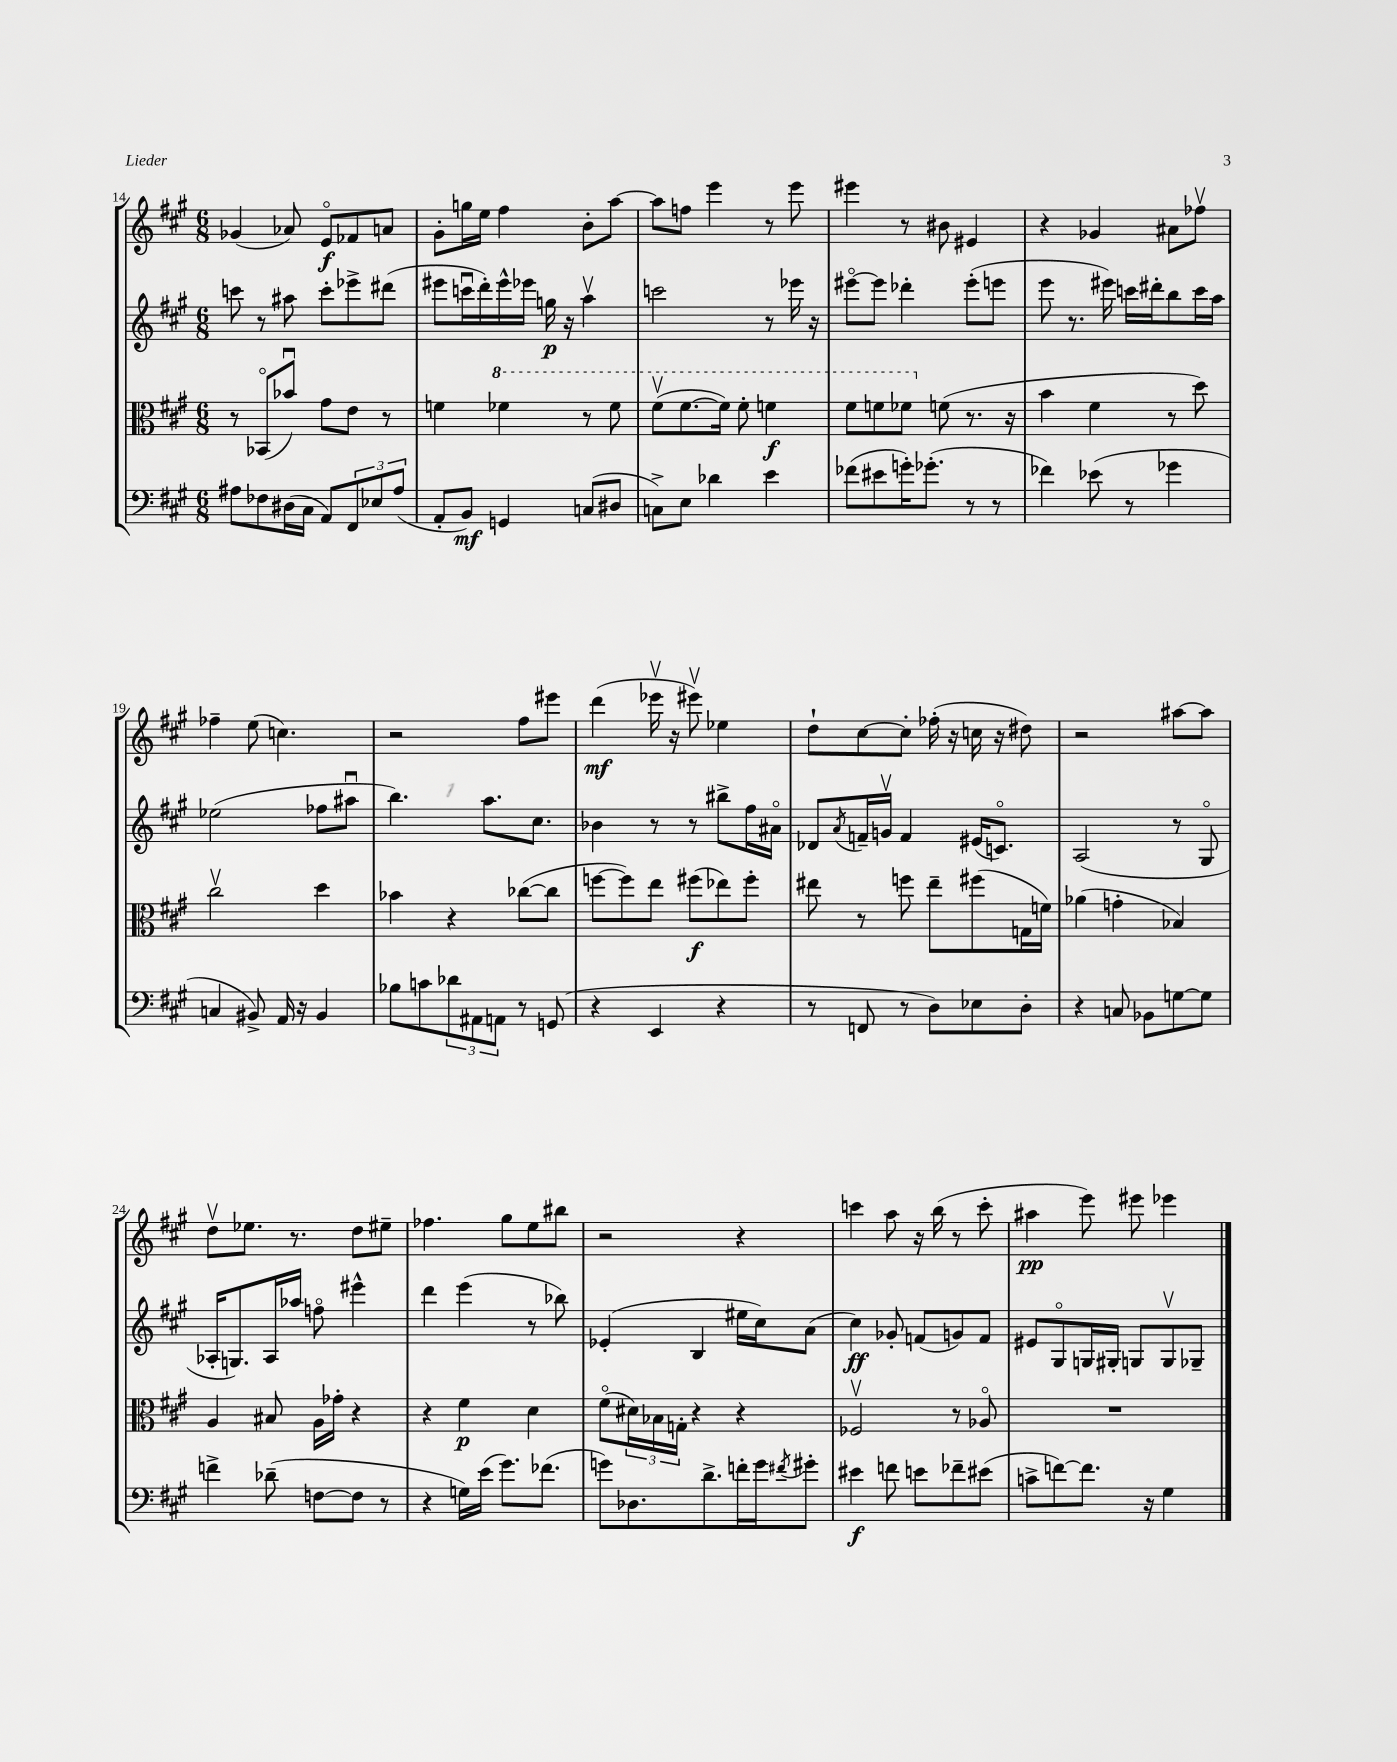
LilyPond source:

<<
\new StaffGroup <<
\new Staff = "s0" {
    \clef treble \key a \major \numericTimeSignature \time 6/8
    ges'4( aes'8) e'8\flageolet\f fes'8 a'8 |
    gis'8-. g''16 e''16 fis''4 b'8-. a''8~ |
    a''8 f''8 e'''4 r8 e'''8 |
    eis'''4 r8 bis'8 eis'4 |
    r4 ges'4 ais'8 fes''8\upbow |
    fes''4-- e''8( c''4.) |
    r2 fis''8 eis'''8 |
    d'''4\mf( ees'''16\upbow r16 eis'''8\upbow) ees''4 |
    d''8-! cis''8~ cis''8-. fes''16-.( r16 c''16 r16 dis''8) |
    r2 ais''8~ ais''8 |
    d''8\upbow ees''8. r8. d''8 eis''8-- |
    fes''4. gis''8 e''8 bis''8 |
    r2 r4 |
    c'''4 a''8 r16 b''16( r8 c'''8-. |
    ais''4\pp e'''8) eis'''8 ees'''4 \bar "|." |
}
\new Staff = "s1" {
    \clef treble \key a \major \numericTimeSignature \time 6/8
    c'''8 r8 ais''8 c'''8-. ees'''8-> dis'''8( |
    eis'''8 c'''16\downbow d'''16-.) eis'''16-^ ees'''16 g''16\p r16 a''4\upbow |
    c'''2 r8 ees'''16 r16 |
    eis'''8~\flageolet eis'''8 des'''4-. eis'''8-.( e'''8 |
    e'''8 r8. eis'''16) c'''16 dis'''16-. b''8 c'''16 a''16 |
    ees''2( fes''8 ais''8\downbow |
    b''4.) a''8. cis''8. |
    bes'4 r8 r8 bis''8-> fis''16 ais'16\flageolet |
    des'8 \acciaccatura { a'8 } f'16-- g'16\upbow f'4 eis'16( c'8.\flageolet) |
    a2( r8 gis8\flageolet |
    aes16-. g8.) aes16 aes''16 f''8\flageolet eis'''4-^ |
    d'''4 e'''4( r8 bes''8) |
    ees'4-.( b4 eis''16 cis''16) a'8( |
    cis''4\ff) ges'8-. f'8( g'8) f'8 |
    eis'8 gis8\flageolet g16 gis16-. g8 g8\upbow ges8-- \bar "|." |
}
\new Staff = "s2" {
    \clef alto \key a \major \numericTimeSignature \time 6/8
    r8 bes,8\flageolet( bes'8\downbow) gis'8 e'8 r8 |
    f'4 \ottava #1 fes''4 r8 fes''8 |
    fis''8\upbow( fis''8.~ fis''16) fis''8-. f''4\f |
    fis''8 f''8 fes''8 \ottava #0 f'8( r8. r16 |
    b'4 fis'4 r8 d''8) |
    cis''2\upbow d''4 |
    bes'4 r4 ces''8~( ces''8 |
    f''8~ f''8) e''8 fis''8\f( ees''8) fis''8-. |
    eis''8 r8 f''8 eis''8-- fis''8( g16 f'16) |
    aes'4( g'4-. bes4) |
    a4 bis8 a16 ges'16-. r4 |
    r4 fis'4\p d'4 |
    fis'8\flageolet( \tuplet 3/2 { dis'16) bes16 g16-. } r4 r4 |
    fes2\upbow r8 aes8\flageolet |
    R2. \bar "|." |
}
\new Staff = "s3" {
    \clef bass \key a \major \numericTimeSignature \time 6/8
    ais8 fes8 dis16( cis16 a,8) \tuplet 3/2 { fis,8 ees8 ais8( } |
    a,8-. b,8\mf) g,4 c8( dis8 |
    c8->) e8 des'4 e'4 |
    fes'8( eis'8 g'16-.) ges'8.-.( r8 r8 |
    fes'4) ees'8( r8 ges'4 |
    c4 bis,8->) a,16 r16 bis,4 |
    bes8 c'8 \tuplet 3/2 { des'8 ais,8 a,8 } r8 g,8( |
    r4 e,4 r4 |
    r8 f,8 r8 d8) ees8 d8-. |
    r4 c8 bes,8 g8~ g8 |
    f'4-> des'8--( f8~ f8 r8 |
    r4 g16) e'16( gis'8.) fes'8.( |
    g'8) des8. d'8.-> f'16-. g'16 \acciaccatura { fis'8 } gis'8-. |
    eis'4\f f'8 e'8 fes'8-- eis'8( |
    c'8-> f'8~) f'8. r16 gis4 \bar "|." |
}
>>
>>
\layout { \context { \Score currentBarNumber = #14 } }
